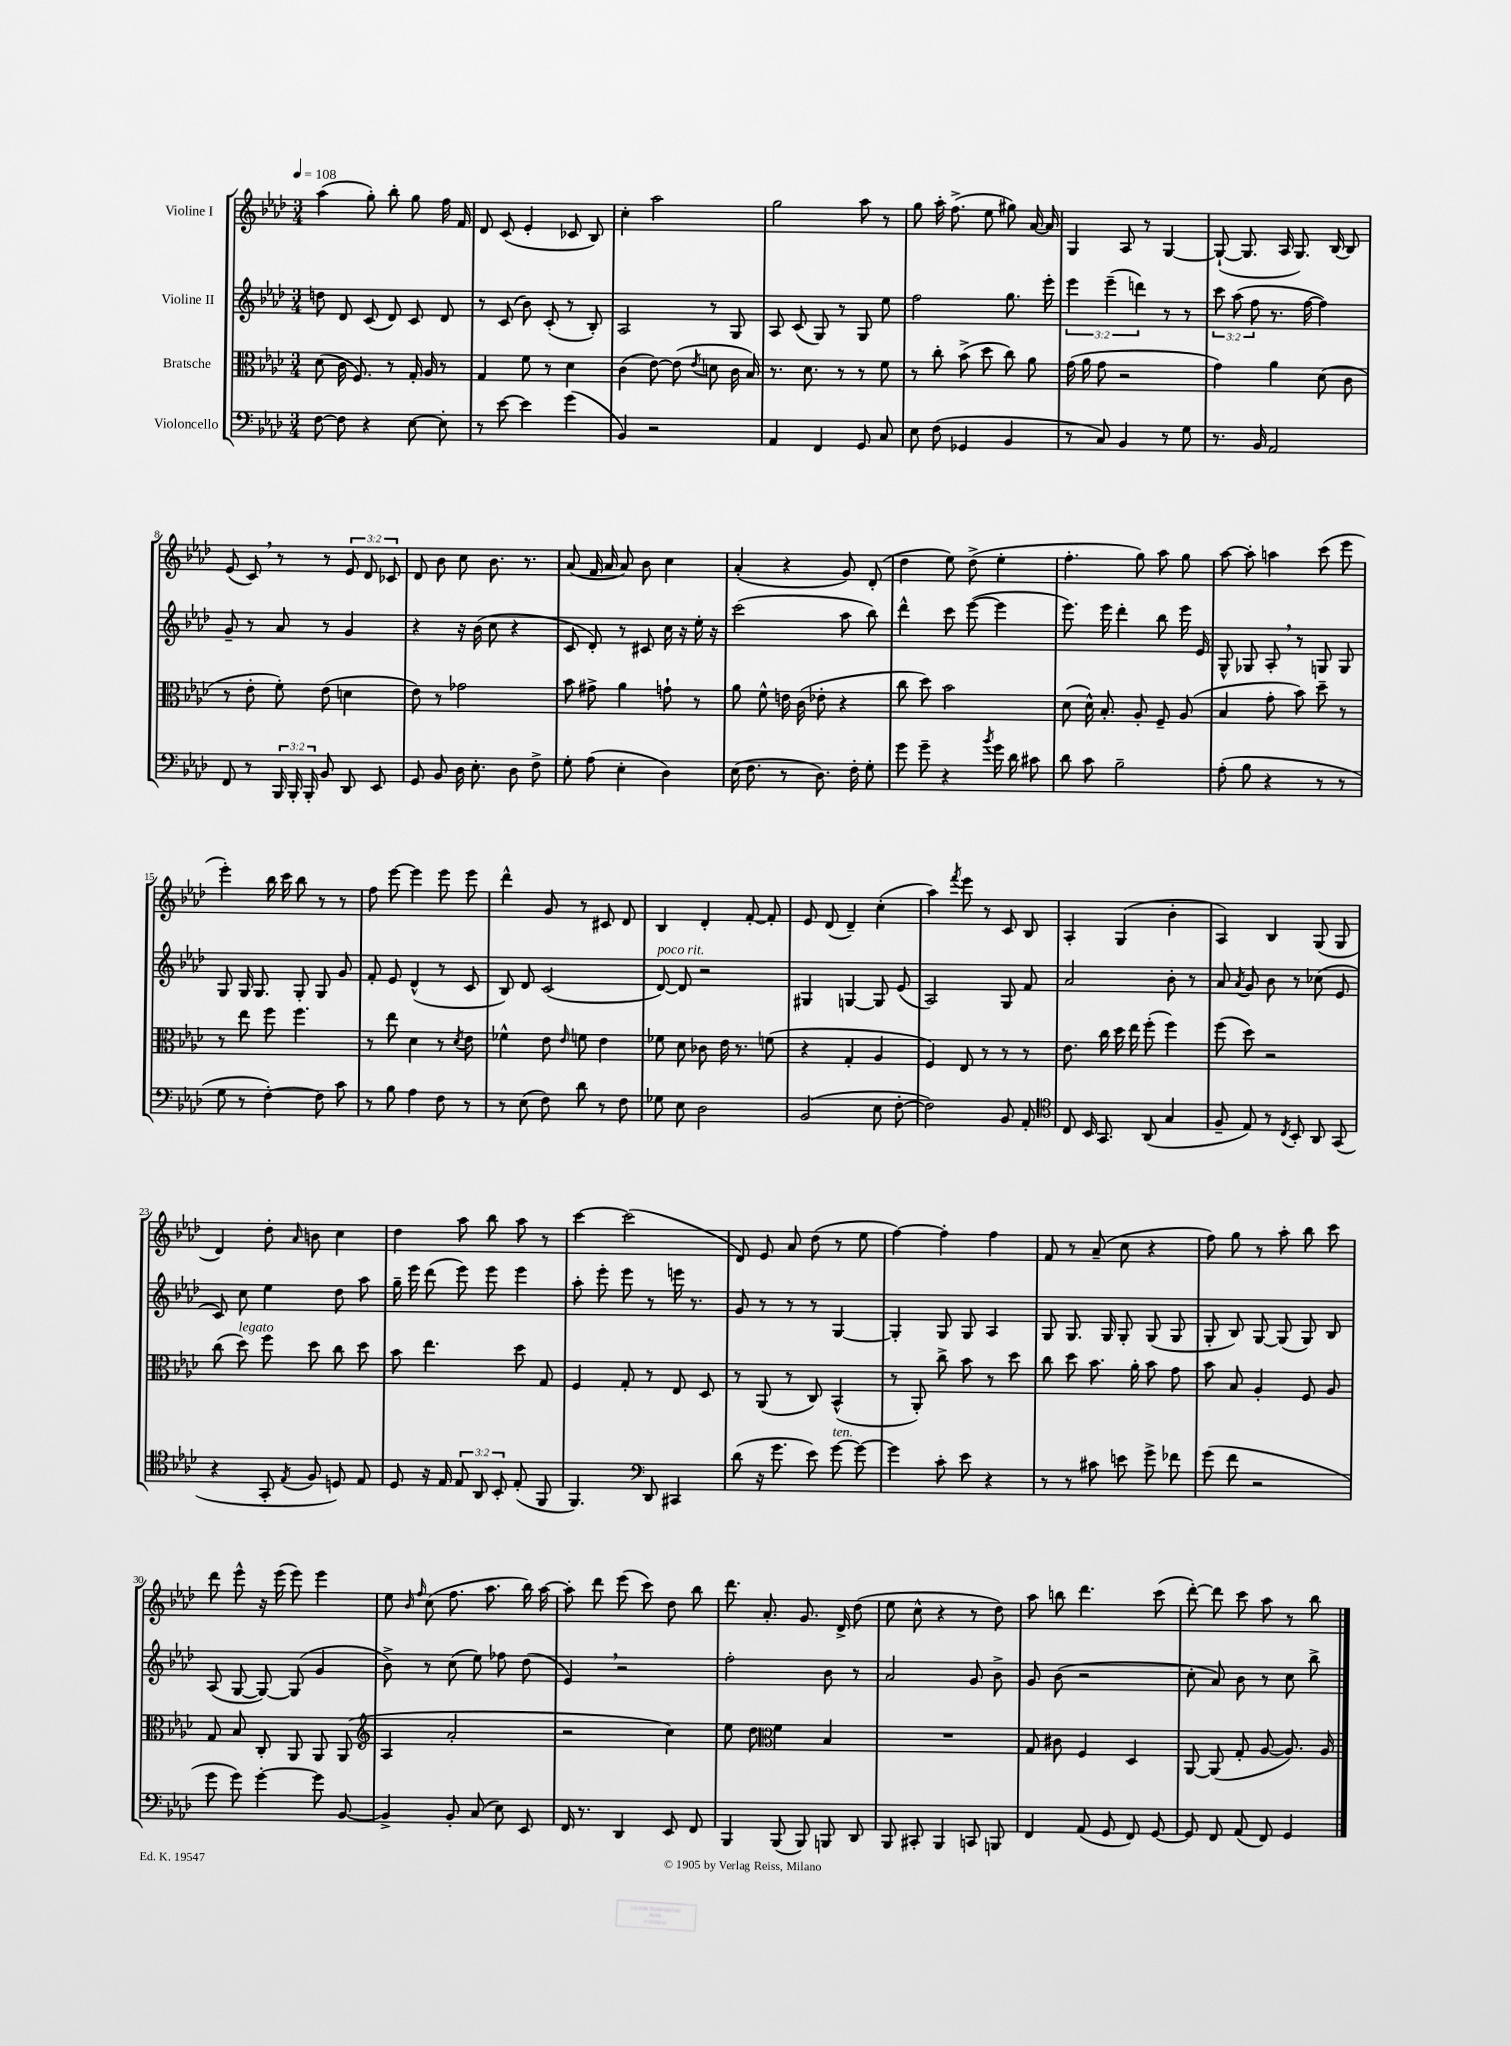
<<
\new StaffGroup <<
\new Staff = "s0" \with { instrumentName = "Violine I" } {
    \clef treble \key aes \major \numericTimeSignature \time 3/4 \override Staff.TupletNumber.text = #tuplet-number::calc-fraction-text \tempo 4 = 108
    \autoBeamOff aes''4( g''8-.) bes''8-. g''8 f''16 f'16 |
    des'8 c'8( ees'4-. ces'8 bes8) |
    c''4-. aes''2 |
    g''2 aes''8 r8 |
    g''8 aes''16-. f''8.->( ees''8 gis''8) aes'16~ aes'16 |
    g4 aes8 r8 g4~ |
    g8~-!( g8. aes16 g8.) bes16~ bes8 |
    ees'8( c'8) \breathe r8 r8 \tuplet 3/2 { ees'8 des'8 ces'8 } |
    des'8 bes'8 c''8 bes'8. r8. |
    aes'8( f'16 aes'16 aes'8) bes'8 c''4 |
    aes'4-.( r4 g'8) des'8-.( |
    des''4 ees''8) des''8->( ees''4-. |
    f''4.-. g''8) aes''8 g''8 |
    aes''8~ aes''8-. a''4 c'''8( ees'''8 |
    ees'''4-.) bes''16 c'''16 bes''8 r8 r8 |
    f''8 ees'''8~ ees'''4 ees'''8 ees'''8 |
    des'''4-^ g'8 r8 cis'8 des'8 |
    bes4 des'4-. f'8~-. f'8-. |
    ees'8 des'8( des'4--) c''4-.( |
    aes''4) \acciaccatura { f'''8 } ees'''8 r8 c'8 bes8 |
    aes4-. g4( bes'4-. |
    aes4) bes4 g8( g8 |
    des'4) des''8-. \grace { aes'16 } b'8 c''4 |
    des''4 aes''8 bes''8 aes''8 r8 |
    c'''4~ c'''2( |
    des'8) ees'8 aes'8 des''8( r8 ees''8 |
    f''4~) f''4-. f''4 |
    f'8 r8 aes'8--( c''8 r4 |
    f''8) g''8 r8 aes''8-. bes''8 c'''8 |
    des'''8 ees'''8-^ r16 ees'''16( ees'''8) ees'''4 |
    ees''8 \grace { bes'16 f''16 } c''8( f''8. aes''8. bes''16) aes''16~ |
    aes''8-. des'''8 ees'''8( c'''8) des''8 bes''8 |
    des'''8. aes'8.-. g'8. des'16-> des''8( |
    ees''8 c''8-^ r4 r8 des''8) |
    aes''8 b''8 des'''4. c'''8( |
    des'''8~-.) des'''8 c'''8 aes''8 r8 bes''8 \bar "|." |
}
\new Staff = "s1" \with { instrumentName = "Violine II" } {
    \clef treble \key aes \major \numericTimeSignature \time 3/4 \override Staff.TupletNumber.text = #tuplet-number::calc-fraction-text
    \autoBeamOff d''8 des'8 c'8( des'8) c'8 des'8 |
    r8 c'8( bes'8) c'8-.( r8 bes8-.) |
    aes2 r8 g8 |
    aes8 c'8( g8) r8 g8 ees''8 |
    f''2 g''8. ees'''16-. |
    \tuplet 3/2 { ees'''4 ees'''4--( d'''4) } r8 r8 |
    \tuplet 3/2 { c'''8 aes''8( f''8 } r8. f''16~ f''4) |
    g'8-- r8 aes'8 r8 g'4 |
    r4 r16 bes'16( c''8 r4 |
    c'8 des'8-.) r8 cis'8 c''16 r16 ees''16-. r16 |
    c'''2( aes''8 bes''8) |
    des'''4-^ c'''8 ees'''8~( ees'''4 |
    ees'''8.) ees'''16 des'''4-. bes''8 ees'''16 ees'16 |
    g8-^ ges8 aes8-. \breathe r8 g8 g8 |
    g8 g16 g8. g8-. g8 g'8 |
    f'8-. ees'8 des'4-^( r8 c'8 |
    bes8) des'8 c'2( |
    des'8~^\markup { \italic "poco rit." }) des'8 r2 |
    gis4 g4~ g8 ees'8( |
    aes2) g8 f'8 |
    aes'2 bes'8-. r8 |
    aes'8 \acciaccatura { aes'8 } g'8 bes'8 r8 ces''8( ees'8 |
    c'8) c''8 ees''4 des''8 aes''8 |
    g''16-- ees'''16 des'''8( ees'''8) ees'''8 ees'''4 |
    aes''8-. ees'''8-. ees'''8 r8 e'''16 r8. |
    g'8 r8 r8 r8 g4~ |
    g4-. g8 g8 aes4 |
    g8 g8. g16 g8-. g8( g8 |
    g8-. bes8) g8~ g8( g8) bes8 |
    aes8( g8~ g8~) g8( g'4 |
    bes'8->) r8 c''8( ees''8) fes''8 des''8( |
    ees'4) \breathe r2 |
    f''2-. bes'8 r8 |
    aes'2 g'8 bes'8-> |
    g'8 bes'8( r2 |
    c''8-. aes'8) bes'8 r8 c''8 bes''8-> \bar "|." |
}
\new Staff = "s2" \with { instrumentName = "Bratsche" } {
    \clef alto \key aes \major \numericTimeSignature \time 3/4
    \autoBeamOff des'8( c'16 f8.) r8 g16-. aes16 r8 |
    g4 f'8 r8 des'4 |
    c'4( ees'8~) ees'8( \acciaccatura { ees'8 } d'8 c'16 bes16) |
    r8. des'8. r8 r8 f'8 |
    r8 c''8-. bes'8->( des''8 c''8) aes'8 |
    g'16( aes'16 g'8 r2 |
    g'4) aes'4 des'8( c'8 |
    r8 ees'8-. f'8-.) ees'8( d'4 |
    ees'8) r8 ges'2 |
    bes'8 gis'8-> aes'4 g'8-! r8 |
    aes'8 f'8-^ e'16 c'16( ees'8-. r4 |
    c''8 des''8) bes'2 |
    des'8( des'16-^) bes8.-. aes8-. f8-- aes8( |
    bes4 g'8-. bes'8) des''8-- r8 |
    r8 ees''8 f''8 f''4. |
    r8 ees''8 des'4 r8 \acciaccatura { des'8 } ees'8 |
    fes'4-^ ees'8 \grace { ees'16 } f'8 ees'4 |
    fes'8 des'8 ces'8 ees'16 r8. f'8( |
    r4 g4-. aes4 |
    f4) ees8 r8 r8 r8 |
    ees'8. c''16 des''16 ees''16 f''8-.( f''4) |
    f''8( des''8) r2 |
    c''8( des''8^\markup { \italic "legato" }) f''8 des''8 c''8 des''8 |
    bes'8 ees''4. des''8 g8 |
    f4 g8-. r8 ees8 des8 |
    r8 aes,8( r8 c8) bes,4-^( |
    r8 aes,8-.) c''8-> bes'8 r8 des''8 |
    c''8 des''8 bes'8. aes'16-. bes'8 g'8 |
    bes'8 bes8 aes4-. f8 aes8 |
    g8 bes8 c8-. aes,8 aes,8 aes,8( |
    \clef treble aes4 aes'2-. |
    r2 c''4) |
    ees''8 des''8 \clef alto f'4 bes4 |
    R2. |
    g8 cis'8 f4 des4 |
    aes,8~ aes,8( g8-. aes8~ aes8.) aes16 \bar "|." |
}
\new Staff = "s3" \with { instrumentName = "Violoncello" } {
    \clef bass \key aes \major \numericTimeSignature \time 3/4 \override Staff.TupletNumber.text = #tuplet-number::calc-fraction-text
    \autoBeamOff f8~ f8 r4 ees8~ ees8-. |
    r8 ees'8~ ees'4 g'4( |
    bes,4) r2 |
    aes,4 f,4 g,8 c8 |
    ees8 f8( ges,4 bes,4 |
    r8 c8) bes,4 r8 g8 |
    r8. bes,16 aes,2 |
    f,8 r8 \tuplet 3/2 { bes,,16 bes,,16-. bes,,16-. } bes,8 des,8 ees,8 |
    g,8 bes,8 des16 ees8.-. des8 f8-> |
    g8-. aes8( ees4-. des4) |
    ees16( f8. r8 des8.) f16-. g8-. |
    g'8 g'8-- r4 \acciaccatura { bes'8 } g'16 des'16 cis'8 |
    des'8 c'8 bes2-- |
    aes8-.( bes8 r4 r8 r8 |
    g8 r8 f4~-.) f8 c'8 |
    r8 bes8 aes4 f8 r8 |
    r8 ees8( f8) des'8 r8 f8 |
    ges8 ees8 des2 |
    bes,2( ees8 f8~-. |
    f2) bes,8 aes,8-. |
    \clef tenor c8 bes,16 g,8. aes,8( g4 |
    f8-- ees8) r8 \acciaccatura { c8 } bes,8-. aes,8 g,8( |
    r4 g,8-. \acciaccatura { ees8 } f8 d8) ees8 |
    des8 r16 ees16 \tuplet 3/2 { ees8 aes,8 bes,8-. } ees8-.( f,8 |
    f,4.) \clef bass des,8 cis,4 |
    des'8( r16 g'8. ees'8) g'8~^\markup { \italic "ten." } g'8~ |
    g'4 c'8-. ees'8 r4 |
    r8 r8 cis'8 e'8 g'8-> fes'8 |
    g'8( f'8 r2 |
    g'8 g'8) g'4~-. g'8 bes,8~ |
    bes,4-> bes,8-. c8( ees8) ees,8 |
    f,16 r8. des,4 ees,8 f,8 |
    bes,,4 bes,,8( bes,,8) b,,8 des,8 |
    bes,,8 cis,8-. bes,,4 c,8 b,,8 |
    f,4 aes,8( g,8 f,8) g,8~ |
    g,8 f,8 aes,8( f,8) g,4 \bar "|." |
}
>>
>>
